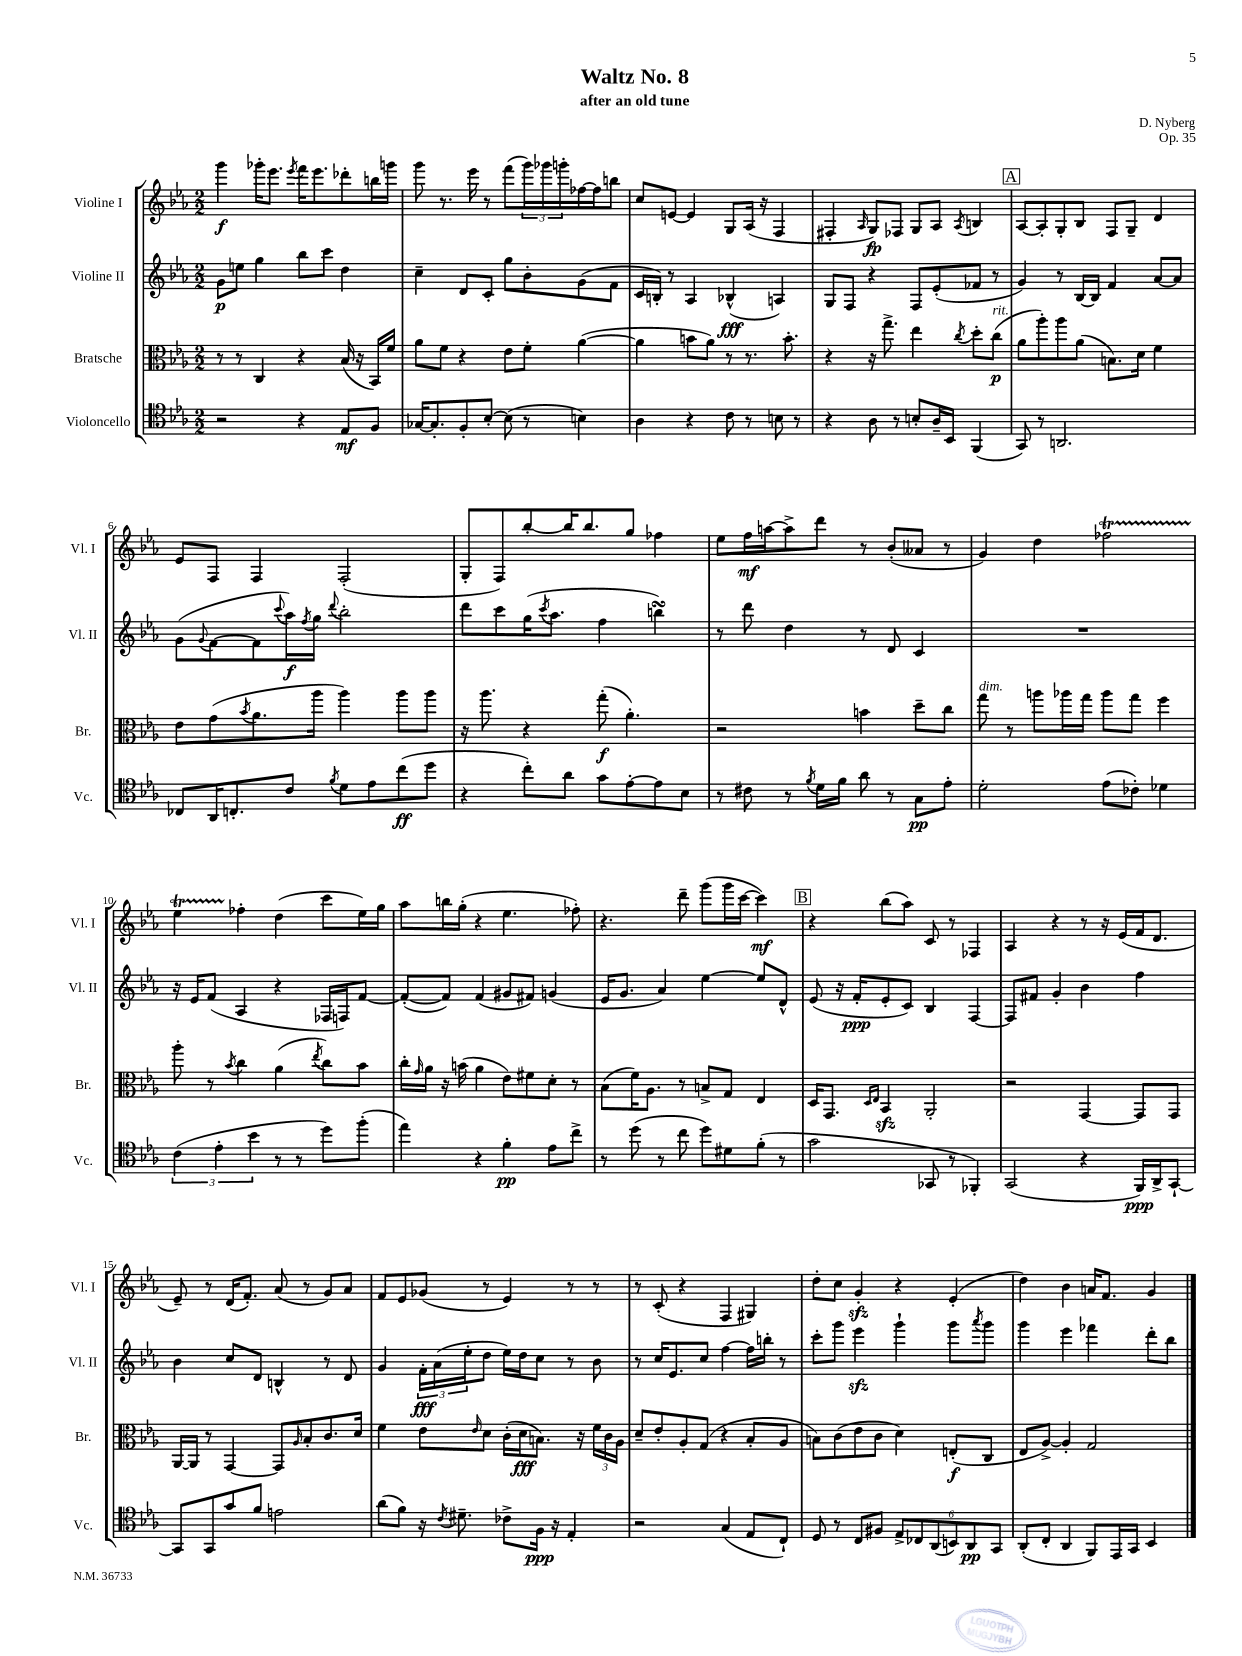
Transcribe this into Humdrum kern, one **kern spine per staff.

**kern	**kern	**kern	**kern
*staff4	*staff3	*staff2	*staff1
*clefC4	*clefC3	*clefG2	*clefG2
*k[b-e-a-]	*k[b-e-a-]	*k[b-e-a-]	*k[b-e-a-]
*M2/2	*M2/2	*M2/2	*M2/2
2r	8r	8g\L	4ggg\
.	8r	8ee\J	.
.	4C/	4gg\	16ggg-'\LK
.	.	.	8.eee-\J
.	.	.	8qeee-/
4r	4r	8bb-\L	16fff\LK
.	.	.	8.eee-\
.	.	8ccc\J	.
8E-/L	(16B-/	4dd\	8ddd-'\
.	16r	.	.
8F/J	16BB-/LL)	.	16bb\L
.	16f/JJ	.	16ggg\JJ
=	=	=	=
[16G-/LK	8a-\L	4cc~\	8ggg\
8.G-'/]	.	.	.
.	8f\J	.	8.r
8F'/	4r	8d/L	.
.	.	.	16eee-\
[8B-'/J	.	8c'/J	8r
(8B-\]	8e-\L	8gg\L	(8fff\L
8r	8f'\J	8b-'\	24ggg\L)
.	.	.	24ggg-\
.	.	.	24ggg'\
4B\)	([4a-\	(8g\	[16ff-\
.	.	.	16ff-\]J
.	.	8f\J	8bb\J
=	=	=	=
4A-\	4a-\]	16c/LL	8cc/L
.	.	16B'/JJ)	.
.	.	8r	[8e/J
4r	8b\L	4A-/	4e/]
.	8a-\J)	.	.
8c\	8r	(4B-^^/	8G/L
8r	8.r	.	(16A-/Jk
.	.	.	16r
8B\	.	4A/)	4F/
.	8.b'\	.	.
8r	.	.	.
=	=	=	=
4r	4r	8G/L	4F#'/
.	.	8F/J	.
.	.	.	16qqA-/
8A-\	16r	4r	8G/L)
.	8.gg^\	.	.
8r	.	.	8F-/J
8B'/L	4ee-\	8F/L	8G/L
16A-~/L	.	(8e-'/	8A-/J
16BB-/JJ	.	.	.
.	8qcc/	.	8qA-/
(4FF/	8dd'\L	8f-/J	4B/
.	(8cc\J	8r	.
=	=	=	=
8GG/)	8a-\L	4g/)	[8A-/L
8r	8aa-'\)	.	8A-'/]
2.AA/	8aa-\	8r	8G'/
.	(8a-\J	[16B-/LL	8B-/J
.	.	16B-/]JJ	.
.	8.B\L)	4f/	8F/L
.	.	.	8G~/J
.	16d\Jk	.	.
.	4f\	[8a-/L	4d/
.	.	8a-/]J	.
=	=	=	=
8C-/L	8e-\L	(8g\L	8e-/L
.	.	8qqg/	.
16AA-/K	(8g\	[8f\	8F/J
8.C'/	.	.	.
.	8qb-/	.	.
.	8.a-\	8f\]	4F/
.	.	8qqccc/	.
8c/J	.	16aa-\L)	.
.	.	8qff/	.
.	16aa-\Jk	16gg\JJ	.
8qf/	.	8qqddd/	.
8d\L	4aa-\)	2bb-'\	(2F'/
8e-\	.	.	.
(8cc\	8aa-\L	.	.
8dd\J	8aa-\J	.	.
=	=	=	=
4r	16r	8ddd\L	8G'/L
.	8.aa-\	.	.
.	.	8ccc\	8F/)
8cc'\L)	4r	(16gg\K	[8bb-'/
.	.	8qccc/	.
.	.	8.aa-\J	.
8a-\J	.	.	16bb-/]K
.	.	.	8.bb-/
8g\L	(8gg'\	4ff\	.
[8e-'\	4.a-'\)	.	8gg/J
8e-\]	.	4bb\)	4ff-\
8B-\J	.	.	.
=	=	=	=
8r	2r	8r	8ee-\L
8c#\	.	8ddd\	16ff\L
.	.	.	[16aa\J
8r	.	4dd\	8aa^\]
8qf/	.	.	.
16d\LL	.	.	8ddd\J
16f\JJ	.	.	.
8a-\	4b\	8r	8r
8r	.	8d/	(8b-'/L
8G\L	8dd~\L	4c/	8a--/J
8e-'\J	8cc\J	.	8r
=	=	=	=
2d'\	8gg\	1r	4g/)
.	8r	.	.
.	8aa\L	.	4dd\
.	16aa-\L	.	.
.	16gg\JJ	.	.
(8e-\L	8aa-\L	.	2ff-\
8c-'\J)	8gg\J	.	.
4d-\	4ff\	.	.
=	=	=	=
(6c\	8aa-'\	16r	4ee-\
.	.	16e-/LK	.
.	8r	(8f/J	.
6e-'\	.	.	.
.	8qb-/	.	.
.	4cc\	4A-/	4ff-'\
6b-\	.	.	.
8r	(4a-\	4r	(4dd\
8r	.	.	.
.	8qee-/	.	.
8dd\L)	8cc\L)	16F-/LL	8ccc\L
.	.	16F/J)	.
(8ff'\J	8b-\J	[8f/J	16ee-\L)
.	.	.	16gg\JJ
=	=	=	=
4ee-\)	16cc'\LL	(8f'/_L	8aa-\L
.	16qqg/	.	.
.	16a-\JJ	.	.
.	16r	8f/]J)	16bb\L
.	(16b\	.	(16gg'\JJ
4r	4a-\	(4f/	4r
4f'\	8e-\L)	8g#/L	4.ee-\
.	8f#\	8f#/J)	.
8e-\L	8d'\J	(4g/	.
8cc^\J	8r	.	8ff-'\)
=	=	=	=
8r	(8B-\L	16e-/LK	4.r
.	.	8.g/J	.
(8dd\	16f\K)	.	.
.	8.A-\J	.	.
8r	.	4a-/)	.
8cc\	8r	.	8ddd~\
8dd\L)	8B^/L	[4ee-\	(8ggg\L
8d#\	8G/J	.	16ggg\L
.	.	.	[16ccc\JJ
(8f'\J	4E-/	8ee-/]L	4ccc\])
8r	.	8d^^/J	.
=	=	=	=
2g\	16D/LK	(8e-/	4r
.	8.GG/J	.	.
.	.	16r	.
.	.	16f'/LK	.
.	16qqD/LL	.	.
.	16qqE-/JJ	.	.
.	4BB-/	8e-'/	(8bb-\L
.	.	8c/J)	8aa-\J)
8GG-/	2AA-'/	4B-/	8c/
8r	.	.	8r
4FF-'/)	.	[4F/	4F-/
=	=	=	=
(2GG/	2r	8F/]L	4A-/
.	.	8f#/J	.
.	.	4g'/	4r
4r	[4GG/	4b-\	8r
.	.	.	16r
.	.	.	(16e-/LL
16FF/LL)	8GG/]L	4ff\	16f/J
16AA-^/J	.	.	8.d/J
[8GG`/J	8GG/J	.	.
=	=	=	=
8GG/]L	[16AA-/LL	4b-\	8e-~/)
.	16AA-/]JJ	.	.
8GG/	8r	.	8r
8g/	[4GG/	8cc/L	(16d/LK
.	.	.	8.f'/J)
8f/J	.	8d/J	.
2e\	8GG/]L	4B^^/	(8a-/
.	16qqA-/	.	.
.	8B-'/	.	8r
.	8.c/	8r	8g/L)
.	.	8d/	8a-/J
.	16d/Jk	.	.
=	=	=	=
(8a-\L	4f\	4g/	8f/L
8f\J)	.	.	8e-/
16r	8e-\L	24f'\LL	(8g-/J
.	.	(24a-\	.
8qc/	.	.	.
8.d#~\	.	.	.
.	.	24ee-'\J	.
.	16qqe-/	.	.
.	8d\J	8dd\J	8r
8c-^\L	(16c'\LL	16ee-\LL)	4e-/)
.	16d\J	16dd\J	.
16F\Jk	8.B\J)	8cc\J	.
16r	.	.	.
4E-'/	.	8r	8r
.	16r	.	.
.	24f\LL	8b-\	8r
.	24c\	.	.
.	24A-\JJ	.	.
=	=	=	=
2r	8d~/L	8r	8r
.	8e-'/	16cc/LK	(8c'/
.	.	8.e-/	.
.	8A-'/	.	4r
.	(8G/J	8cc/J	.
(4G/	4r	[4ff\	4F/
8E-/L	8B-'/L	16ff\]LL	4G#/)
.	.	16bb'\JJ	.
8C`/J)	8A-/J	8r	.
=	=	=	=
8D/	8B\L)	8ccc'\L	8dd'\L
8r	(8c\	8ggg\J	8cc\J
8C/L	8e-\	4eee-\	4g'/
8F#/J	8c\J	.	.
12E-^/L	4d\)	4ggg`\	4r
12C-/	.	.	.
(12AA-/	.	.	.
12BB/)	(8E'/L	8ggg\L	(4e-'/
12AA-/	.	.	.
.	.	8qaaa-/	.
.	8C/J	8ggg\J	.
12GG/J	.	.	.
=	=	=	=
(8AA-'/L	8E-/L	4ggg\	4dd\)
8C'/J	[8A-^/J)	.	.
4AA-/	4A-'/]	4eee-\	4b-\
8FF/L)	2G/	4fff-\	16a/LK
.	.	.	8.f/J
16EE-/L	.	.	.
16GG/JJ	.	.	.
4BB-/	.	8ddd'\L	4g/
.	.	8bb-\J	.
==	==	==	==
*-	*-	*-	*-
